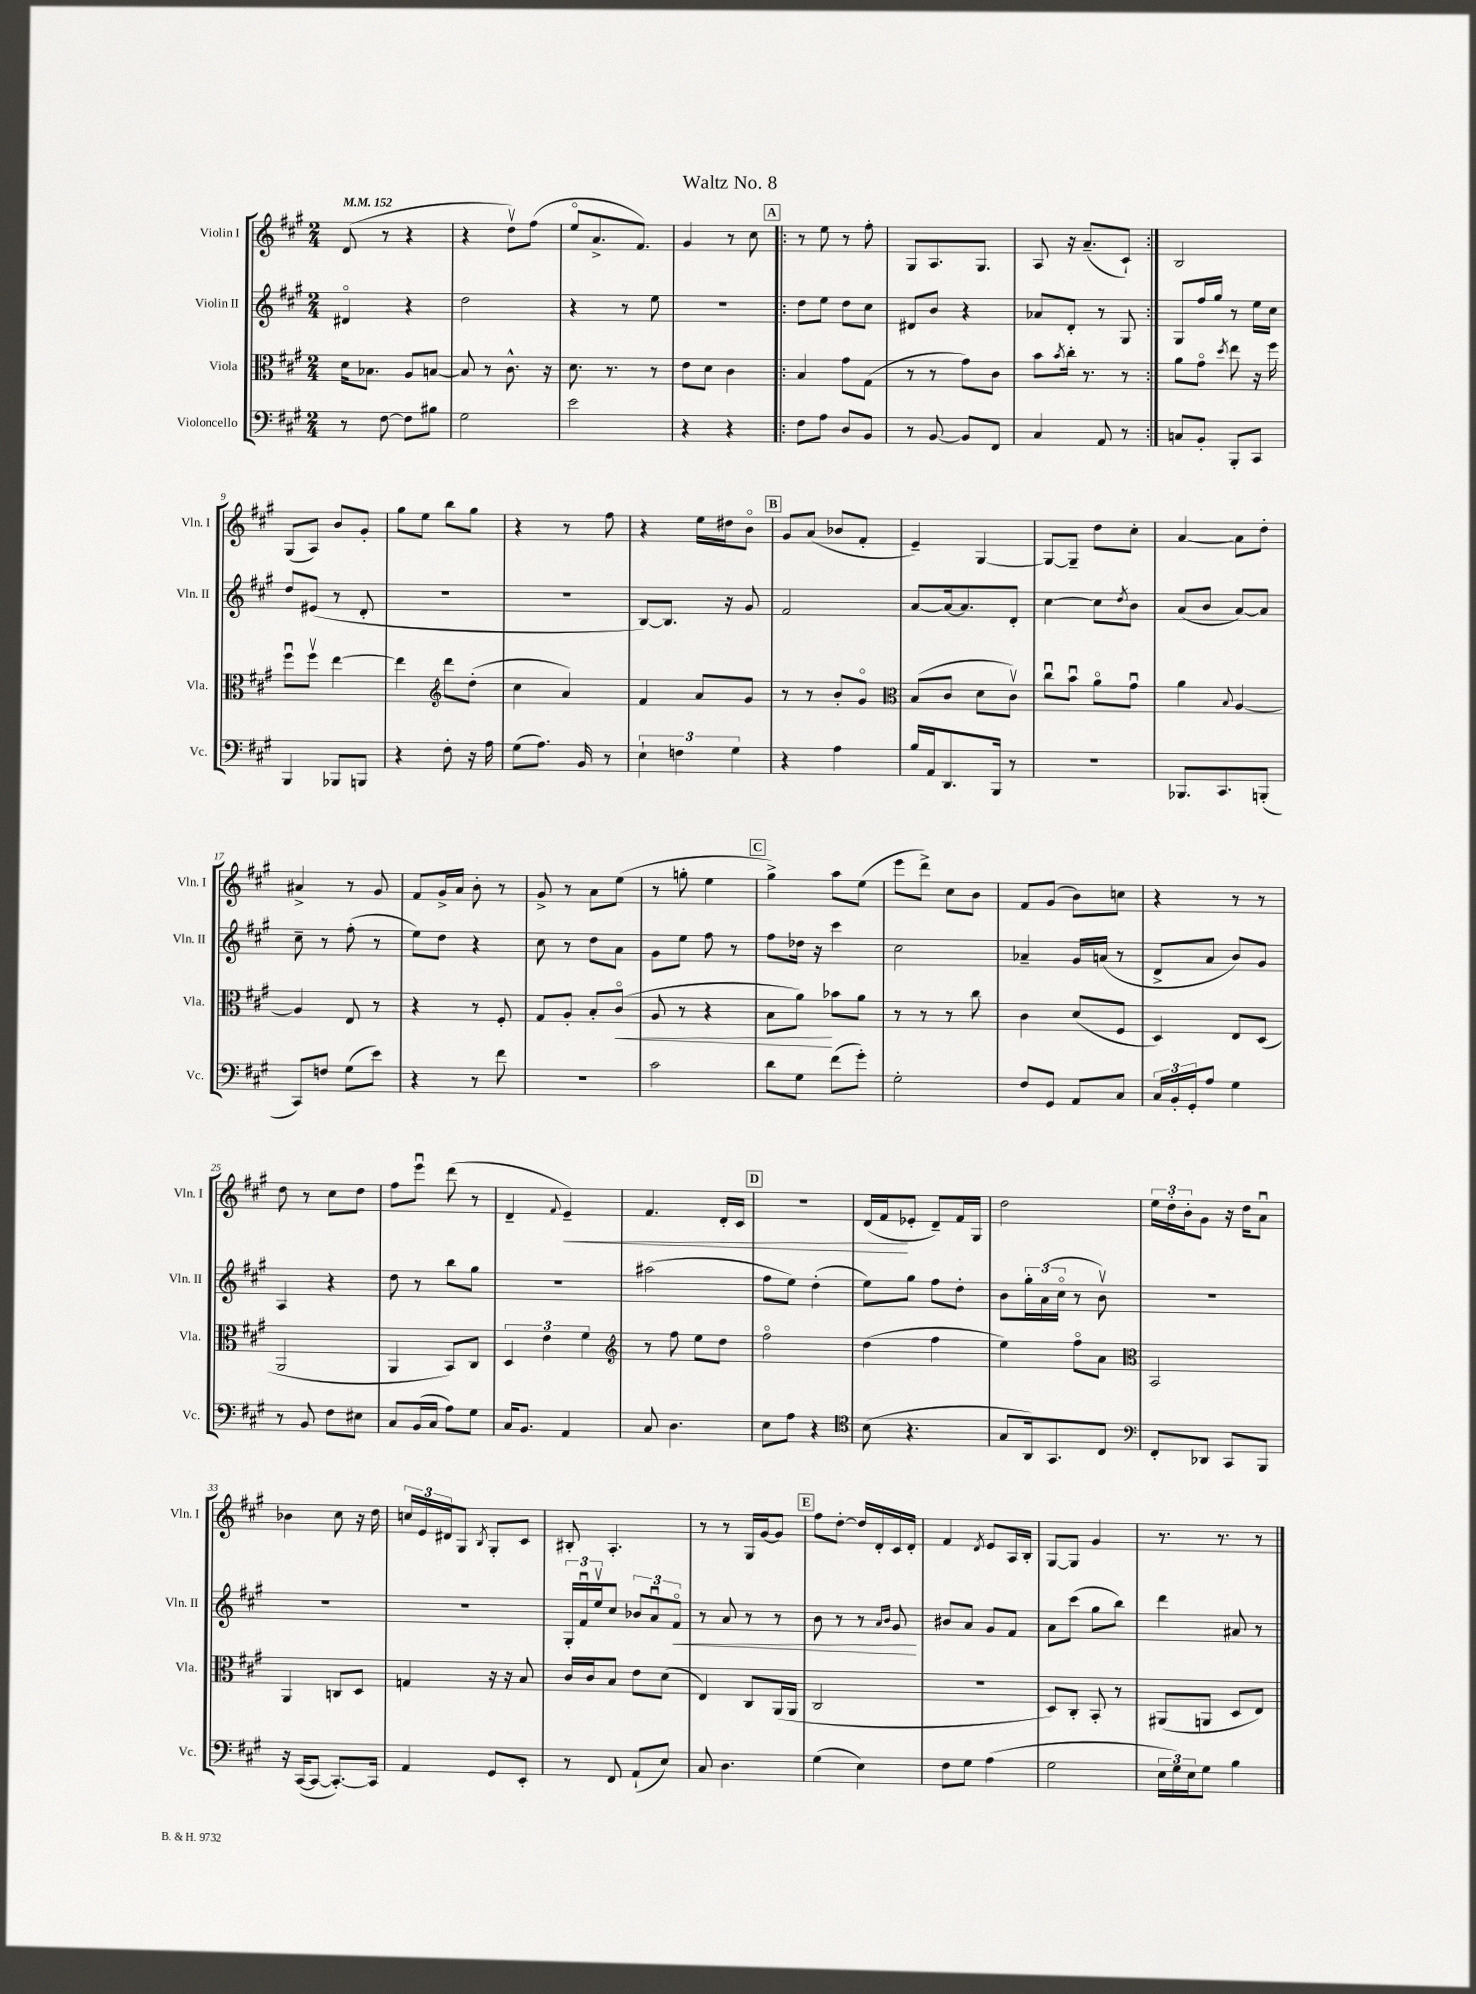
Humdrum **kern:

**kern	**kern	**dynam	**kern	**dynam	**kern	**dynam
*part4	*part3	*part3	*part2	*part2	*part1	*part1
*staff4	*staff3	*staff3	*staff2	*staff2	*staff1	*staff1
*I"Violoncello	*I"Viola	*	*I"Violin II	*	*I"Violin I	*
*I'Vc.	*I'Vla.	*	*I'Vln. II	*	*I'Vln. I	*
*clefF4	*clefC3	*	*clefG2	*	*clefG2	*
*k[f#c#g#]	*k[f#c#g#]	*	*k[f#c#g#]	*	*k[f#c#g#]	*
*M2/4	*M2/4	*	*M2/4	*	*M2/4	*
*MM152	*MM152	*	*MM152	*	*MM152	*
=1	=1	=1	=1	=1	=1	=1
8r	16d\KL	.	4d#X/	.	(8d/	.
.	8.B-X\J	.	.	.	.	.
[8F#\	.	.	.	.	8r	.
8F#\L]	8A/L	.	4r	.	4r	.
8B#X\J	[8Bn/J	.	.	.	.	.
=2	=2	=2	=2	=2	=2	=2
2G#\	8B/]	.	2dd\	.	4r	.
.	8r	.	.	.	.	.
.	8.c#^^\	.	.	.	8ddv\L)	.
.	.	.	.	.	(8ff#\J	.
.	16r	.	.	.	.	.
=3	=3	=3	=3	=3	=3	=3
2e\	8.d\	.	4r	.	8ee/L	.
.	.	.	.	.	8.a^/	.
.	8.r	.	.	.	.	.
.	.	.	8r	.	.	.
.	.	.	.	.	8.f#/J)	.
.	8r	.	8ee\	.	.	.
=4	=4	=4	=4	=4	=4	=4
4r	8e\L	.	2r	.	4g#/	.
.	8d\J	.	.	.	.	.
4r	4c#\	.	.	.	8r	.
.	.	.	.	.	8cc#\	.
!!LO:REH:place=s1:t=A
=5!|:	=5!|:	=5!|:	=5!|:	=5!|:	=5!|:	=5!|:
8F#\L	4B/	.	8dd\L	.	8r	.
8A\J	.	.	8ee\J	.	8ee\	.
8D/L	8g#\L	.	8dd\L	.	8r	.
8BB/J	(8G#\J	.	8cc#\J	.	8ff#'\	.
=6	=6	=6	=6	=6	=6	=6
8r	8r	.	8d#X/L	.	8G#/L	.
[8BB/	8r	.	8b/J	.	8.A/	.
8BB/L]	8g#\L)	.	4r	.	.	.
.	.	.	.	.	8.G#/J	.
8FF#/J	8c#\J	.	.	.	.	.
=7	=7	=7	=7	=7	=7	=7
4C#/	8b\L	.	8a-X/L	.	8A/	.
.	8qb/	.	.	.	.	.
.	16cc#'\Jk	.	8d'/J	.	16r	.
.	8.r	.	.	.	(8.a~/L	.
8AA/	.	.	8r	.	.	.
8r	8r	.	8G#/	.	8c#`/J)	.
=8:|!	=8:|!	=8:|!	=8:|!	=8:|!	=8:|!	=8:|!
8Cn/L	8a\L	.	8G#/L	.	2B/	.
8BB'/J	8g#\J	.	16ff#/L	.	.	.
.	.	.	16gg#/JJ	.	.	.
.	8qdd/	.	.	.	.	.
8BBB'/L	8ee\	.	8r	.	.	.
8CC#/J	16r	.	16ee\LL	.	.	.
.	16ff#\	.	16cc#\JJ	.	.	.
!!LO:LB:g=z
=9	=9	=9	=9	=9	=9	=9
4BBB/	8ff#u\L	.	8dd/L	.	(8G#/L	.
.	8ff#v\J	.	(8e#X/J	.	8A/J)	.
8BBB-X/L	[4ee\	.	8r	.	8b/L	.
8BBBn/J	.	.	8d'/	.	8g#'/J	.
=10	=10	=10	=10	=10	=10	=10
4r	4ee\]	.	2r	.	8gg#\L	.
.	.	.	.	.	8ee\J	.
*	*clefG2	*	*	*	*	*
8F#'\	8ddd\L	.	.	.	8bb\L	.
16r	(8dd'\J	.	.	.	8gg#\J	.
16A\	.	.	.	.	.	.
=11	=11	=11	=11	=11	=11	=11
(8G#\L	4cc#\	.	2r	.	4r	.
8.A\J)	.	.	.	.	.	.
.	4a/)	.	.	.	8r	.
16BB/	.	.	.	.	.	.
8r	.	.	.	.	8ff#\	.
=12	=12	=12	=12	=12	=12	=12
6E`\	4f#/	.	[8B/L)	.	4r	.
.	.	.	8.B/J]	.	.	.
6Fn\	.	.	.	.	.	.
.	8a/L	.	.	.	16ee\LL	.
.	.	.	16r	.	16dd#X\J	.
6G#\	.	.	.	.	.	.
.	8g#/J	.	8g#/	.	8b\J	.
!!LO:REH:place=s1:t=B
=13	=13	=13	=13	=13	=13	=13
4r	8r	.	2f#/	.	8g#/L	.
.	8r	.	.	.	(8a/J	.
4A\	8b'/L	.	.	.	8b-X/L	.
.	8g#/J	.	.	.	8f#'/J	.
=14	=14	=14	=14	=14	=14	=14
*	*clefC3	*	*	*	*	*
16B/LL	(8B/L	.	[8a/L	.	4e~/)	.
16AA/J	.	.	.	.	.	.
8.DD/	8c#/J	.	16a/k_	.	.	.
.	.	.	8.a/]	.	.	.
.	8d\L	.	.	.	[4G#/	.
16BBB/Jk	.	.	.	.	.	.
8r	8c#v\J)	.	8d'/J	.	.	.
=15	=15	=15	=15	=15	=15	=15
2r	8cc#u\L	.	[4cc#\	.	8G#/L_	.
.	8bu\J	.	.	.	8G#~/J]	.
.	8a\L	.	8cc#\L]	.	8dd\L	.
.	.	.	8qdd/	.	.	.
.	8g#u\J	.	8b\J	.	8cc#'\J	.
=16	=16	=16	=16	=16	=16	=16
8.BBB-X/L	4a\	.	(8a/L	.	[4a/	.
.	.	.	8b/J	.	.	.
8.CC#/	.	.	.	.	.	.
.	8qqB/	.	.	.	.	.
.	[4A/	.	[8a/L)	.	8a\L]	.
(8BBBn'/J	.	.	8a/J]	.	8dd'\J	.
!!LO:LB:g=z
=17	=17	=17	=17	=17	=17	=17
8CC#/L)	4A/]	.	8cc#~\	.	4a#X^/	.
8Fn/J	.	.	8r	.	.	.
(8G#\L	8E/	.	(8ff#'\	.	8r	.
8e\J)	8r	.	8r	.	8g#/	.
=18	=18	=18	=18	=18	=18	=18
4r	4r	.	8ee\L)	.	8f#/L	.
.	.	.	8dd\J	.	16g#^/L	.
.	.	.	.	.	16a/JJ	.
8r	8r	.	4r	.	8b'\	.
8f#\	8F#'/	.	.	.	8r	.
=19	=19	=19	=19	=19	=19	=19
2r	8G#/L	.	8cc#\	.	8g#^/	.
.	8A'/J	.	8r	.	8r	.
.	8B'/L	.	8dd\L	.	8a\L	.
!	!	!LO:HP:b	!	!	!	!
.	(8c#/J	<	8a\J	.	(8ee\J	.
=20	=20	=20	=20	=20	=20	=20
2c#\	8A/	.	8g#\L	.	8r	.
.	8r	.	8ee\J	.	8ggn'\	.
.	4r	.	8ff#\	.	4ee\	.
.	.	.	8r	.	.	.
!!LO:REH:place=s1:t=C
=21	=21	=21	=21	=21	=21	=21
8d\L	8B\L	.	8ff#\L	.	4gg#^\)	.
8G#\J	8a\J)	.	16dd-X\Jk	.	.	.
.	.	.	16r	.	.	.
(8f#\L	8b-X\L	[	4ccc#\	.	8aa\L	.
8g#'\J)	8a\J	.	.	.	(8ee\J	.
=22	=22	=22	=22	=22	=22	=22
2G#'\	8r	.	2cc#\	.	8eee\L	.
.	8r	.	.	.	8ddd^\J)	.
.	8r	.	.	.	8cc#\L	.
.	8cc#\	.	.	.	8b\J	.
=23	=23	=23	=23	=23	=23	=23
8F#/L	4c#\	.	4a-X~/	.	8f#/L	.
8GG#/J	.	.	.	.	(8g#/J	.
8AA/L	(8d/L	.	16g#/LL	.	8b\L)	.
.	.	.	(16an/JJ	.	.	.
8C#/J	8F#/J	.	8r	.	8ccn\J	.
=24	=24	=24	=24	=24	=24	=24
24C#/LL	4D/)	.	8d^/L	.	4r	.
24BB'/	.	.	.	.	.	.
24GG#'/J	.	.	.	.	.	.
8A/J	.	.	8a/J	.	.	.
4G#\	8E/L	.	8b/L)	.	8r	.
.	(8D/J	.	8g#/J	.	8r	.
!!LO:LB:g=z
=25	=25	=25	=25	=25	=25	=25
8r	2AA/	.	4A/	.	8dd\	.
8BB/	.	.	.	.	8r	.
8F#\L	.	.	4r	.	8cc#\L	.
8E#X\J	.	.	.	.	8dd\J	.
=26	=26	=26	=26	=26	=26	=26
8C#/L	4AA/	.	8dd\	.	8ff#\L	.
(16BB/L	.	.	8r	.	8eeeu\J	.
16C#/JJ	.	.	.	.	.	.
8A\L)	8BB/L)	.	8bb\L	.	(8ddd\	.
8G#\J	8C#/J	.	8gg#\J	.	8r	.
=27	=27	=27	=27	=27	=27	=27
16C#/KL	6D/	.	2r	.	4d~/	.
8.BB/J	.	.	.	.	.	.
.	6e\	.	.	.	.	.
.	.	.	.	.	8qqf#/	.
!	!	!	!	!	!	!LO:HP:b
4AA/	.	.	.	.	4e~/)	<
.	6f#\	.	.	.	.	.
=28	=28	=28	=28	=28	=28	=28
*	*clefG2	*	*	*	*	*
8C#/	8r	.	(2aa#X\	.	4.f#/	.
4.D\	8ff#\	.	.	.	.	.
.	8ee\L	.	.	.	.	.
.	8dd\J	.	.	.	16d'/LL	.
.	.	.	.	.	16c#/JJ	.
!!LO:REH:place=s1:t=D
=29	=29	=29	=29	=29	=29	=29
8E\L	2ff#\	.	8ff#\L	.	2r	.
8A\J	.	.	8ee\J)	.	.	.
4r	.	.	(4dd'\	.	.	.
=30	=30	=30	=30	=30	=30	=30
*clefC4	*	*	*	*	*	*
(8B\	(4dd\	.	8ee\L)	.	(16d/LL	.
.	.	.	.	.	16f#/J	.
4.r	.	.	8gg#\J	.	8e-X'/J	[
.	4ff#\	.	8ff#\L	.	8d~/L)	.
.	.	.	8dd'\J	.	16f#/L	.
.	.	.	.	.	16G#/JJ	.
=31	=31	=31	=31	=31	=31	=31
8G#/L	4ee\)	.	8b\L	.	2dd\	.
16AA/k)	.	.	24gg#'\L	.	.	.
.	.	.	(24a\	.	.	.
8.GG#/	.	.	.	.	.	.
.	.	.	24cc#\JJ	.	.	.
.	8ff#\L	.	8r	.	.	.
8C#/J	8a\J	.	8bv\)	.	.	.
=32	=32	=32	=32	=32	=32	=32
*clefF4	*clefC3	*	*	*	*	*
8FF#'/L	2BB/	.	2r	.	24ee\LL	.
.	.	.	.	.	24dd'\	.
.	.	.	.	.	24b'\J	.
8DD-X/J	.	.	.	.	8g#\J	.
8CC#/L	.	.	.	.	16r	.
.	.	.	.	.	16dd\KL	.
8BBB/J	.	.	.	.	8au\J	.
!!LO:LB:g=z
=33	=33	=33	=33	=33	=33	=33
16r	4AA/	.	2r	.	4b-X\	.
([16CC#/KL	.	.	.	.	.	.
8CC#/J_	.	.	.	.	.	.
8.CC#'/L_)	8Cn/L	.	.	.	8cc#\	.
.	8D/J	.	.	.	16r	.
16CC#/Jk]	.	.	.	.	16dd\	.
=34	=34	=34	=34	=34	=34	=34
4AA/	4Gn/	.	2r	.	24ccn/LL	.
.	.	.	.	.	24e/	.
.	.	.	.	.	24d#X/J	.
.	.	.	.	.	8G#/J	.
.	.	.	.	.	8qB/	.
8GG#/L	16r	.	.	.	8G#'/L	.
.	16r	.	.	.	.	.
8EE'/J	8B/	.	.	.	8c#/J	.
=35	=35	=35	=35	=35	=35	=35
8r	16c#/LL	.	24G#'/LL	.	8B#X'/	.
.	.	.	24f#u/	.	.	.
.	16c#/J	.	.	.	.	.
.	.	.	24eev/J	.	.	.
8FF#/	8B/J	.	8cc#/J	.	4.A'/	.
(8AA`/L	8e\L	.	12b-X/L	.	.	.
.	.	.	12au/	.	.	.
8E/J)	(8d\J	.	.	.	.	.
!	!	!	!	!LO:HP:b	!	!
.	.	.	12f#/J	<	.	.
=36	=36	=36	=36	=36	=36	=36
8C#/	4E/)	.	8r	.	8r	.
4.D\	.	.	8a/	.	8r	.
.	8C#/L	.	8r	.	16G#/LL	.
.	.	.	.	.	[16g#/J	.
.	(16AA/L	.	8r	.	8g#/J]	.
.	16AA/JJ	.	.	.	.	.
!!LO:REH:place=s1:t=E
=37	=37	=37	=37	=37	=37	=37
(4G#\	2C#/	.	8b\	.	8ff#\L	.
.	.	.	8r	.	[8dd'\J	.
4E\)	.	.	8r	.	16dd/LL]	.
.	.	.	.	.	16d'/	.
.	.	.	16qqa/LL	.	.	.
.	.	.	16qqb/JJ	.	.	.
.	.	.	8g#/	.	16c#/	.
.	.	.	.	.	16d'/JJ	.
.	.	.	.	[	.	.
=38	=38	=38	=38	=38	=38	=38
8F#\L	2r	.	8b#X/L	.	4f#/	.
8G#\J	.	.	8a/J	.	.	.
.	.	.	.	.	8qd/	.
(4A\	.	.	8g#/L	.	8e/L	.
.	.	.	8f#/J	.	16A/L	.
.	.	.	.	.	16B'/JJ	.
=39	=39	=39	=39	=39	=39	=39
2G#\	8D/L)	.	8a\L	.	[8G#/L	.
.	8C#'/J	.	(8ccc#\J	.	8G#/J]	.
.	8BB'/	.	8gg#\L	.	4g#/	.
.	8r	.	8bb\J)	.	.	.
=40	=40	=40	=40	=40	=40	=40
24E\LL	(8AA#X/L	.	4ddd\	.	8.r	.
24G#\)	.	.	.	.	.	.
24E\J	.	.	.	.	.	.
8G#\J	8AAn/J	.	.	.	.	.
.	.	.	.	.	8.r	.
4B\	8D/L	.	8a#X/	.	.	.
.	8E/J)	.	8r	.	8r	.
==	==	==	==	==	==	==
*-	*-	*-	*-	*-	*-	*-
